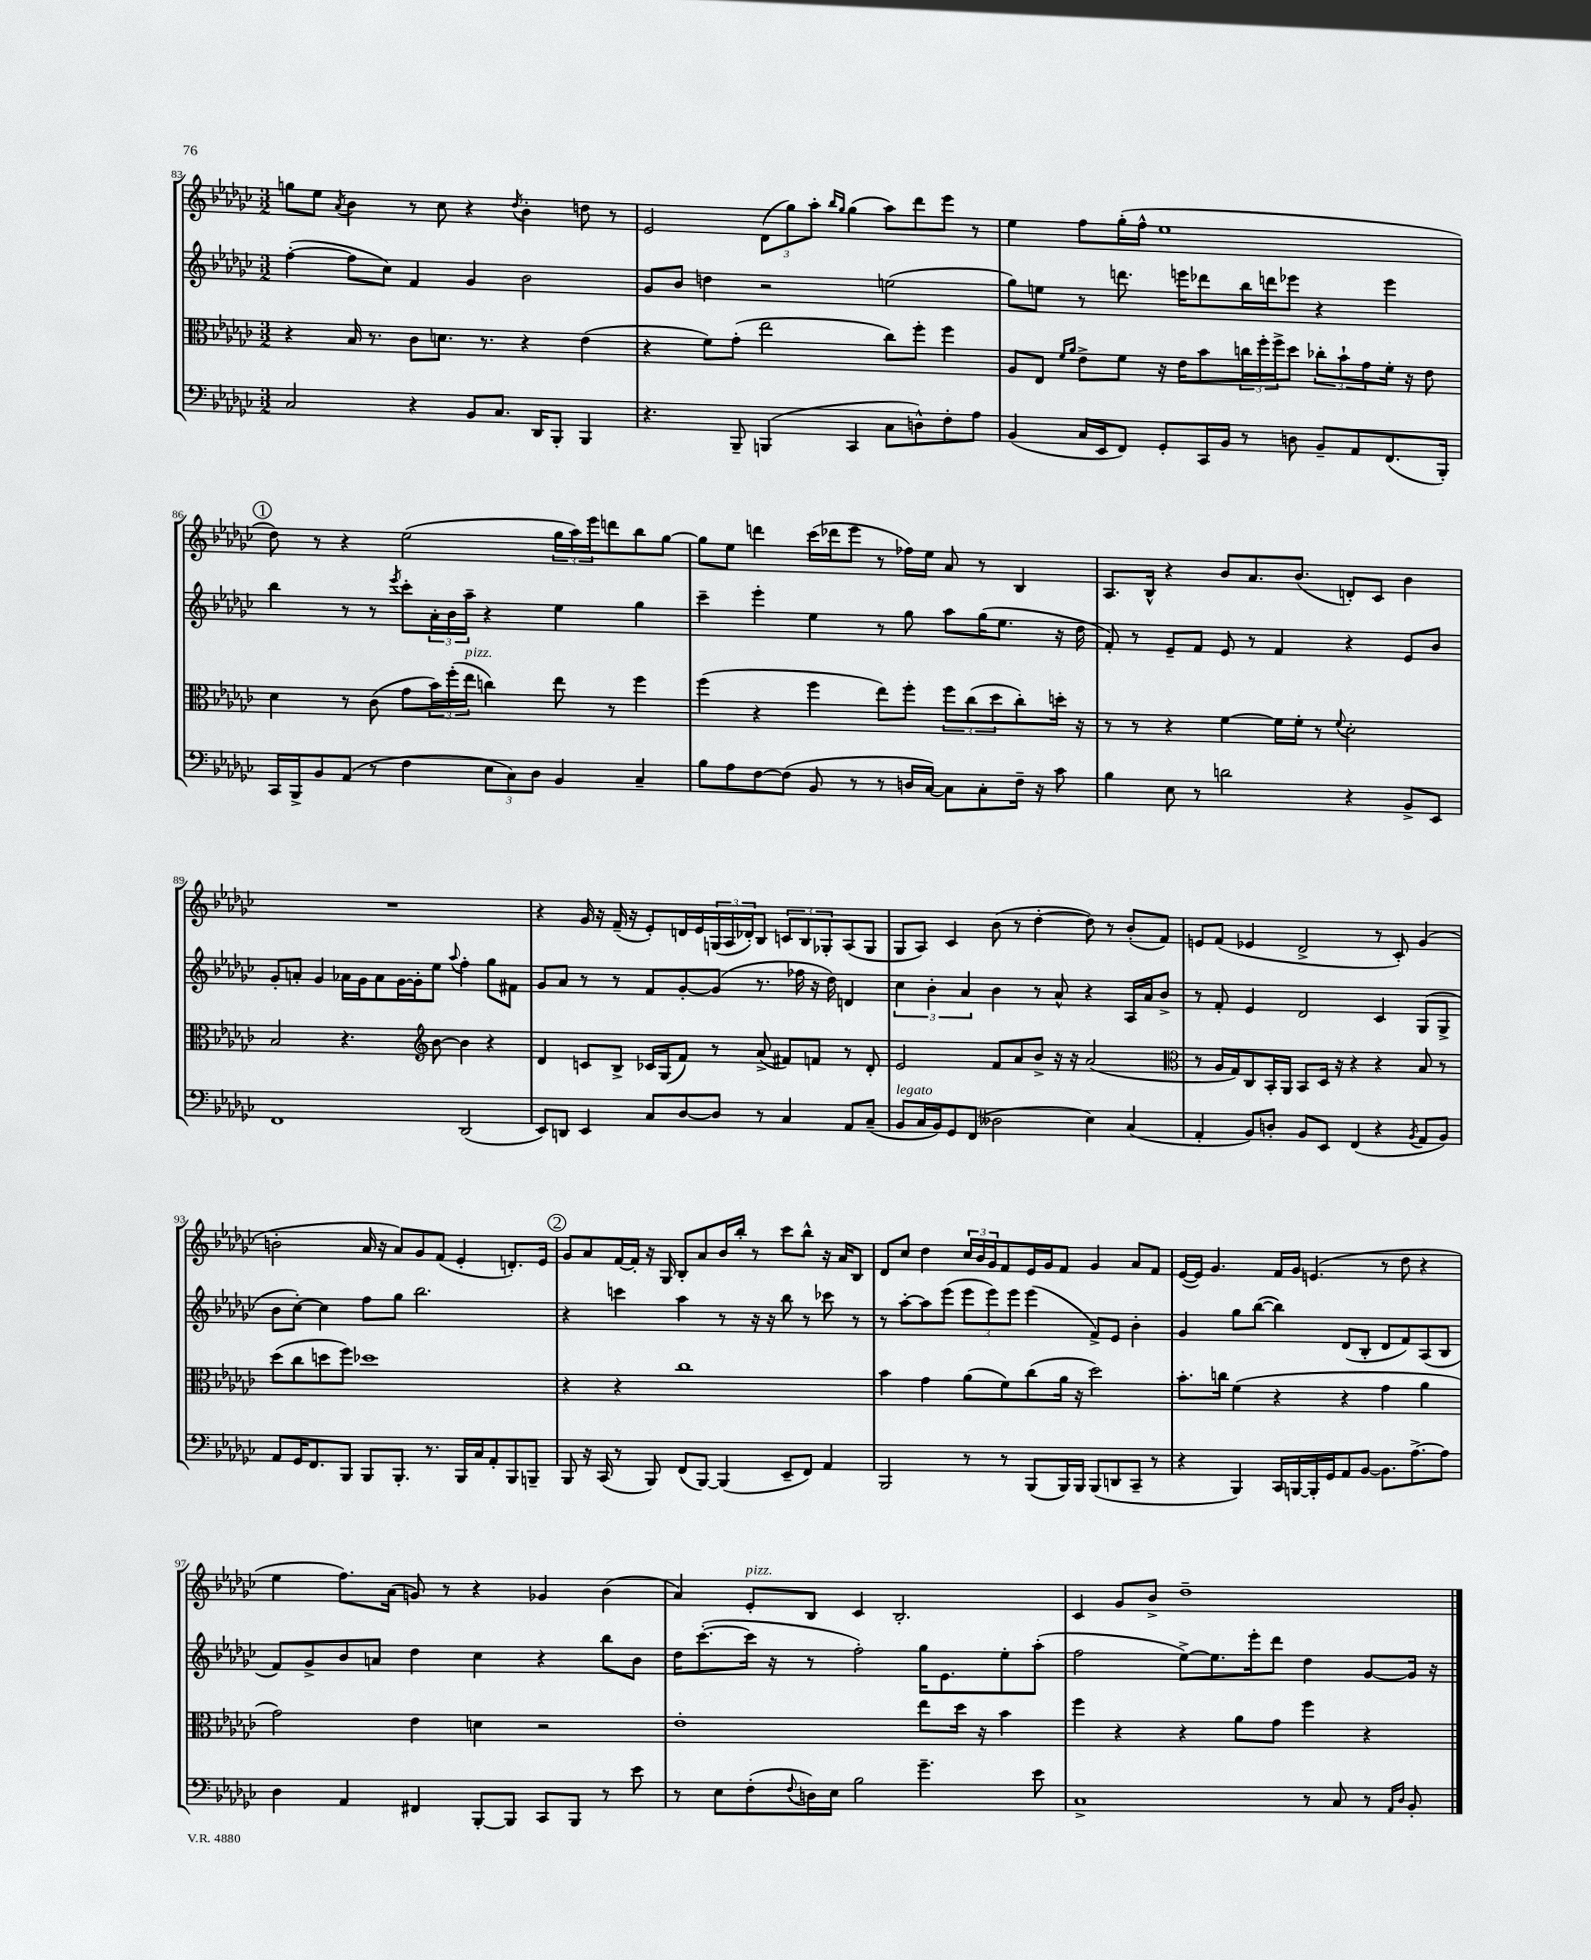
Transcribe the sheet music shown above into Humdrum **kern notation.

**kern	**kern	**kern	**kern
*part4	*part3	*part2	*part1
*staff4	*staff3	*staff2	*staff1
*clefF4	*clefC3	*clefG2	*clefG2
*k[b-e-a-d-g-c-]	*k[b-e-a-d-g-c-]	*k[b-e-a-d-g-c-]	*k[b-e-a-d-g-c-]
*M3/2	*M3/2	*M3/2	*M3/2
=83	=83	=83	=83
2C-/	4r	([4ff'\	8ggn\L
.	.	.	8ee-\J
.	.	.	8qa-/
.	16B-/	8ff\L]	4b-\
.	8.r	.	.
.	.	8cc-\J)	.
4r	8c-\L	4f/	8r
.	8.dn\J	.	8cc-\
8BB-/L	.	4g-/	4r
.	8.r	.	.
8.C-/J	.	.	.
.	.	.	8qdd-/
.	4r	2b-\	4b-'\
16DD-/KL	.	.	.
8BBB-'/J	.	.	.
4BBB-/	(4e-\	.	8ddn\
.	.	.	8r
=84	=84	=84	=84
4.r	4r	8g-/L	2e-/
.	.	8b-/J	.
.	8f\L)	4ddn\	.
8BBB-~/	(8g-'\J	.	.
(4BBBn/	2ee-\	2r	(12d-\L
.	.	.	12gg-\)
.	.	.	12aa-'\J
.	.	.	16qqbb-/LL
.	.	.	16qqgg-/JJ
4CC-/	.	.	(4gg-\
8C-\L	8cc-\L)	(2een\	8aa-\L)
8Dn^^\)	8ff'\J	.	8ddd-\
8F'\	4ff\	.	8eee-\J
8A-\J	.	.	8r
=85	=85	=85	=85
(4BB-/	8A-/L	8gg-\L)	4ee-\
.	8E-/J	8een\J	.
.	16qqf/LL	.	.
.	16qqa-/JJ	.	.
16C-/LL	8e-^\L	8r	8ff\L
16EE-/J	.	.	.
8FF/J)	8f\J	8.dddn\	(16gg-'\L
.	.	.	16ff^^\JJ
8GG-'/L	16r	.	1ee-
.	16e-\KL	16eeen\KL	.
16CC-/L	8b-\	8ddd-X\	.
16BB-/JJ	.	.	.
8r	24ccn\L	16bb-\L	.
.	24ff'\	.	.
.	.	16dddn\J	.
.	24ff^\J	.	.
8Dn\	8dd-\J	8eee-X\J	.
8BB-~/L	12cc-X'\L	4r	.
.	12b-`\	.	.
8AA-/	.	.	.
.	12g-\	.	.
(8.FF/	16f'\Jk	4eee-\	.
.	16r	.	.
.	8e-\	.	.
16BBB-'/Jk)	.	.	.
!!LO:LB:g=z
!!LO:REH:place=s1:t=1
=86	=86	=86	=86
16CC-/LL	4d-\	4bb-\	8dd-\)
16BBB-^/J	.	.	.
8BB-/	.	.	8r
(8AA-/J	8r	8r	4r
8r	(8c-\	8r	.
.	.	8qeee-/	.
4F\	8g-\L	8ccc-'\L	(2ee-\
.	24b-\L)	24a-'\L	.
.	(24ff'\	24b-\	.
!	!LO:TX:a:i:t=pizz.	!	!
.	24ee-\JJ	24aa-~\JJ	.
12E-\L	4ccn\)	4r	.
12C-\)	.	.	.
12D-\J	.	.	.
4BB-/	8ee-\	4ee-\	24gg-\LL
.	.	.	24aa-\)
.	.	.	24eee-\J
.	8r	.	8dddn\
4C-~/	4ff\	4gg-\	8bb-\
.	.	.	[8gg-\J
=87	=87	=87	=87
8B-\L	(4ff\	4ccc-~\	8gg-\L]
8A-\	.	.	8ee-\J
[8F\	4r	4eee-'\	4dddn\
(8F\J]	.	.	.
8BB-/	4ff\	4ee-\	(16ccc-\LL
.	.	.	16ddd-X\J
8r	.	.	8eee-\J
8r	8ee-\L)	8r	8r
16Dn/LL	8ff'\J	8gg-\	16ff-X\LL)
[16C-/JJ)	.	.	16ee-\JJ
8C-\L]	12ff\L	8aa-\L	8a-/
.	(12cc-\	.	.
8C-'\	.	(16gg-\K	8r
.	12dd-\	.	.
.	.	8.ee-\J	.
16F~\Jk	8cc-'\)	.	4B-/
16r	.	.	.
8c-\	16ddn'\Jk	16r	.
.	16r	16dd-\	.
=88	=88	=88	=88
4B-\	8r	8f'/)	8.A-/L
.	8r	8r	.
.	.	.	16B-^^/Jk
8E-\	4r	8e-~/L	4r
8r	.	8f/J	.
2dn\	[4f\	8e-/	8b-/L
.	.	8r	8.a-/
.	16f\LL]	4f/	.
.	16f'\JJ	.	(8.b-/J
.	8r	.	.
.	8qqf/	.	.
4r	2d-'\	4r	8dn'/L)
.	.	.	8c-/J
8BB-^/L	.	8e-/L	4b-\
8EE-/J	.	8b-/J	.
!!LO:LB:g=z
=89	=89	=89	=89
1FF	2B-/	8g-'/L	1.r
.	.	8an'/J	.
.	.	4g-/	.
.	4.r	16a-X\LL	.
.	.	16g-\J	.
.	.	8a-\	.
.	.	[16g-\L	.
.	.	16g-'\J]	.
*	*clefG2	*	*
.	[8b-\	8ee-\J	.
.	.	8qqaa-/	.
(2DD-/	4b-\]	4ff'\	.
.	4r	8gg-\L	.
.	.	8f#X\J	.
=90	=90	=90	=90
8EE-/L)	4d-/	8g-/L	4r
8DDn/J	.	8a-/J	.
4EE-/	8cn/L	8r	16g-/
.	.	.	16r
.	8B-^/J	8r	(16f~/
.	.	.	16r
8C-/L	16c-X/LL	8f/L	8e-'/L)
.	(16G-/J	.	.
[8D-/	8f/J)	[8g-'/	16dn/L
.	.	.	16e-/
8D-/J]	8r	(8g-/J]	(24Gn/
.	.	.	24A-/
.	.	.	24d-X'/J)
8r	(8a-^/	8.r	8B-/J
4C-/	8f#X/L)	.	12cn/L
.	.	16ff-X\	.
.	.	.	12B-/
.	8fn/J	16r	.
.	.	.	12G-X'/
.	.	16dd-\)	.
8AA-/L	8r	4dn/	(8A-/
(8C-~/J	8d-'/	.	8G-/J
=91	=91	=91	=91
!LO:TX:a:i:t=legato	!	!	!
8BB-/L	2e-/	6cc-\	8G-/L
16C-/L	.	.	8A-/J)
.	.	6b-'\	.
16BB-/J)	.	.	.
8GG-/	.	.	4c-/
.	.	6a-/	.
(8FF/J	.	.	.
2D--X\	8f/L	4b-\	(8b-\
.	8a-/	.	8r
.	8b-^/J	8r	[4dd-'\
.	16r	8a-^^/	.
.	16r	.	.
4E-\)	(2a-/	4r	8dd-\])
.	.	.	8r
(4C-/	.	16A-/LL	(8b-'/L
.	.	16a-/J	.
.	.	8b-^/J	8f/J)
=92	=92	=92	=92
*	*clefC3	*	*
4AA-'/	8r	8r	8en/L
.	16A-/LL	8f'/	(8f/J
.	16G-/J)	.	.
8BB-/L)	8C-/	4e-/	4e-X/
8Dn'/J	16BB-'/L	.	.
.	16AA-/JJ	.	.
8BB-/L	8BB-/L	2d-/	2d-^/
8EE-/J	16D-/Jk	.	.
.	16r	.	.
(4FF/	4r	.	.
4r	4r	4c-/	8r
.	.	.	8c-'/)
8qBB-/	.	.	.
8AA-/L	8B-/	(8G-/L	(4g-/
8BB-/J)	8r	8G-^/J	.
!!LO:LB:g=z
=93	=93	=93	=93
8AA-/L	(8dd-\L	8b-\L	2bn'\
16GG-/K	8cc-\	[8cc-'\J)	.
8.FF/	.	.	.
.	8ddn\	4cc-\]	.
8BBB-/J	8ff\J)	.	.
8BBB-/L	1dd-X	8ff\L	16a-/
.	.	.	16r
8.BBB-'/J	.	8gg-\J	8a-/L)
.	.	2.bb-\	8g-/
8.r	.	.	.
.	.	.	(8f/J
16BBB-/LL	.	.	4e-'/
16C-/J	.	.	.
8AA-'/	.	.	.
8BBB-/	.	.	8.dn'/L)
8BBBn~/J	.	.	.
.	.	.	16e-/Jk
!!LO:REH:place=s1:t=2
=94	=94	=94	=94
8BBB-/	4r	4r	8g-/L
16r	.	.	8a-/
(16CC-/	.	.	.
8r	4r	4cccn\	[16f/L
.	.	.	16f'/JJ]
8BBB-/)	.	.	16r
.	.	.	16G-/
(8FF/L	1cc-	4aa-\	8B-'/L
[8BBB-/J)	.	.	8a-/
(4BBB-/]	.	8r	16b-/L
.	.	.	16bb-'/JJ
.	.	16r	8r
.	.	16r	.
8EE-~/L	.	8bb-\	8ccc-\L
8FF/J)	.	8r	8bb-^^\J
4AA-/	.	8ccc-X\	16r
.	.	.	16a-/KL
.	.	8r	8B-/J
=95	=95	=95	=95
2BBB-/	4b-\	8r	8d-/L
.	.	[8aa-'\L	8cc-/J
.	4g-\	8aa-\]	4dd-\
.	.	(8eee-\J	.
8r	(8a-\L	12eee-\L	24cc-/LL
.	.	.	24b-/
.	.	12eee-\)	24g-/J
8r	8f\)	.	8f/
.	.	12eee-\J	.
(8BBB-/L	(8cc-\	(4eee-\	16e-/L
.	.	.	16g-/J
16BBB-/L)	16a-\Jk	.	8f/J
16BBB-/JJ	16r	.	.
(8BBB-/L	2dd-\)	8f^/L)	4g-/
8DDn/	.	8e-/J	.
8CC-~/J	.	4b-'\	8a-/L
8r	.	.	8f/J
=96	=96	=96	=96
4r	8.b-'\L	4g-/	([16e-/LL
.	.	.	16e-/JJ])
.	.	.	4.g-/
.	16ccn\Jk	.	.
4BBB-/)	(4f\	8gg-\L	.
.	.	([8bb-\J	.
16CC-/LL	4r	4bb-\])	16f/LL
[16BBBn/	.	.	16g-/JJ
16BBB'/]	.	.	(4.en/
16GG-/J	.	.	.
8AA-/	4r	(8d-/L	.
[8BB-/J	.	8B-'/J	.
8.BB-\L]	4g-\	8d-/L	8r
.	.	8f/)	8dd-\
[8.A-^\	.	.	.
.	4a-\	(8A-/	4r
8A-\J]	.	8B-/J	.
!!LO:LB:g=z
=97	=97	=97	=97
4D-\	2g-\)	8f/L)	4ee-\
.	.	8g-^/	.
4AA-/	.	8b-/	8.ff\L)
.	.	8an/J	.
.	.	.	(16a-\Jk
4FF#X/	4e-\	4dd-\	8gn/)
.	.	.	8r
[8BBB-'/L	4dn\	4cc-\	4r
8BBB-/J]	.	.	.
8CC-/L	2r	4r	4g-X/
8BBB-/J	.	.	.
8r	.	8bb-\L	(4b-\
8e-\	.	8b-\J	.
=98	=98	=98	=98
8r	1e-'	16dd-\KL	4a-/)
.	.	([8.ccc-'\	.
8E-\L	.	.	.
!	!	!	!LO:TX:a:i:t=pizz.
(8F'\	.	16ccc-\Jk]	8e-'/L
.	.	16r	.
8qqF/	.	.	.
16Dn\L)	.	8r	8B-/J
16E-\JJ	.	.	.
2B-\	.	2ff'\)	4c-/
.	.	.	2.B-'/
4.g-~\	8ee-\L	16gg-\KL	.
.	.	8.e-\	.
.	16dd-\Jk	.	.
.	16r	.	.
.	4b-\	8ee-'\	.
8e-\	.	(8aa-'\J	.
=99	=99	=99	=99
1C-^	4ff\	2ff\	4c-/
.	4r	.	8g-/L
.	.	.	8b-^/J
.	4r	[8ee-^\L)	1dd-~
.	.	8.ee-\]	.
.	8a-\L	.	.
.	.	16eee-'\k	.
.	8g-\J	8ddd-\J	.
8r	4ff\	4dd-\	.
8C-/	.	.	.
8r	4r	[8g-/L	.
16qqAA-/LL	.	.	.
16qqD-/JJ	.	.	.
8BB-'/	.	16g-/Jk]	.
.	.	16r	.
==	==	==	==
*-	*-	*-	*-
